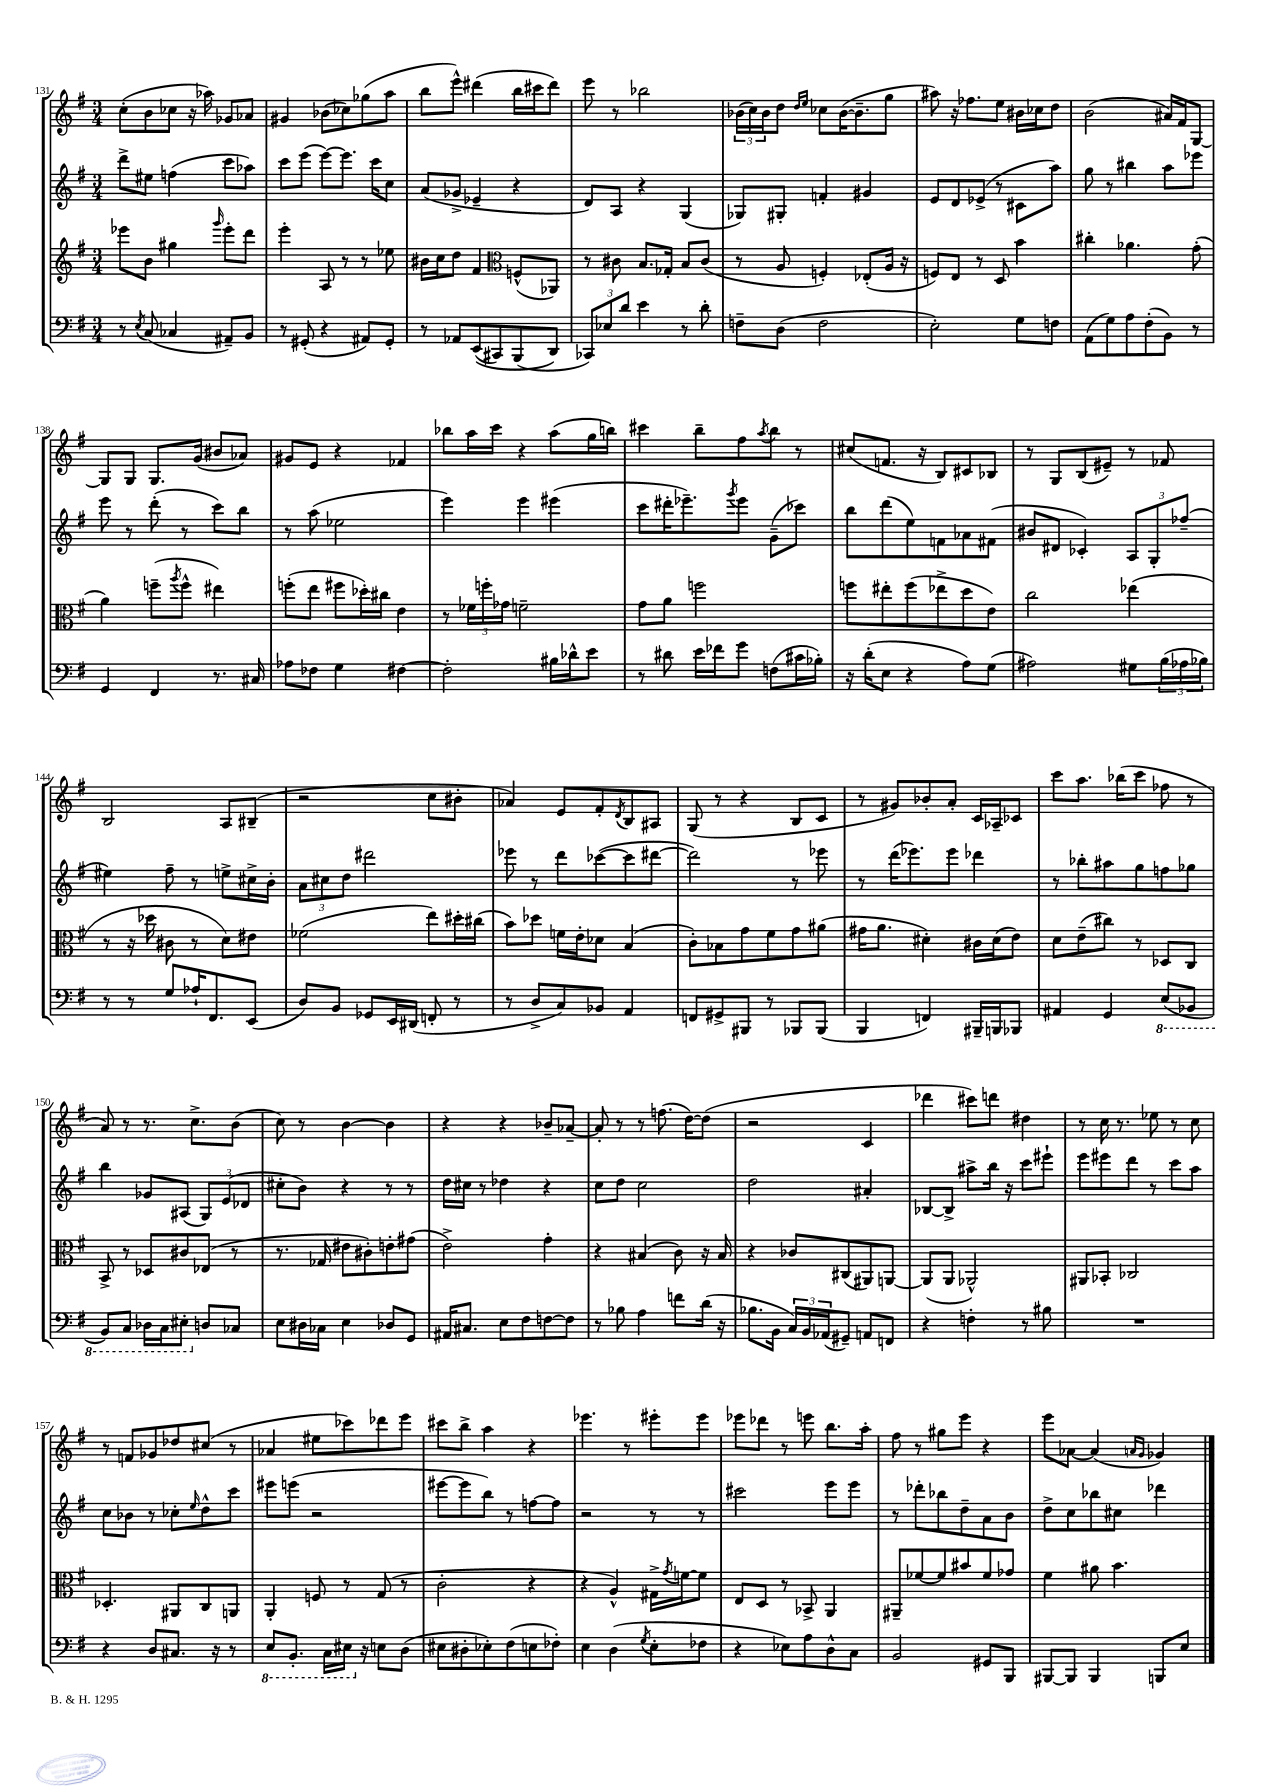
<<
\new StaffGroup <<
\new Staff = "s0" {
    \clef treble \key g \major \numericTimeSignature \time 3/4
    c''8-.( b'8 ces''8 r16 aes''16) ges'8 aes'8 |
    gis'4 bes'8( ces''8) ges''8( a''8 |
    b''8 e'''8-^) dis'''4( b''16 cis'''16 dis'''8) |
    e'''8 r8 bes''2 |
    \tuplet 3/2 { bes'16( c''16) bes'16 } d''8 \grace { d''16 e''16 } ces''8 bes'16~( bes'8.-- g''8 |
    ais''8) r16 fes''8. e''8 bis'16 ces''16 d''8 |
    b'2( ais'16) fis'16 g8~ |
    g8 g8 g8. g'16( bis'8 aes'8) |
    gis'8 e'8 r4 fes'4 |
    bes''8 a''16 c'''16 r4 a''8( g''16 b''16) |
    cis'''4 b''8-- fis''8 \acciaccatura { a''8 } b''8 r8 |
    cis''8( f'8. r16 b8) cis'8 bes8 |
    r8 g8 b8( eis'8--) r8 fes'8 |
    b2 a8 bis8--( |
    r2 c''8 bis'8-. |
    aes'4) e'8 fis'8-. \acciaccatura { d'8 } b8 ais8 |
    g8( r8 r4 b8 c'8 |
    r8 gis'8) bes'8-. a'8-. c'16 aes16-- ces'8 |
    c'''8 a''8. bes''16( c'''8 fes''8 r8 |
    a'8) r8 r8. c''8.-> b'8( |
    c''8) r8 b'4~ b'4 |
    r4 r4 bes'8-- aes'8~-- |
    aes'8-. r8 r8 f''8.( d''16~) d''8( |
    r2 c'4 |
    des'''4 cis'''8) d'''8 dis''4 |
    r8 c''16 r8. ees''8 r8 c''8 |
    r8 f'8 ges'8 des''8 cis''8( r8 |
    aes'4 eis''8 ces'''8) des'''8 e'''8 |
    cis'''8 b''8-> a''4 r4 |
    ees'''4. r8 eis'''8-. eis'''8 |
    ees'''8 des'''8 r8 e'''8 b''8. a''16-. |
    fis''8 r8 gis''8 e'''8 r4 |
    e'''8 aes'8~ aes'4( \grace { a'16 g'16 } ges'4) \bar "|." |
}
\new Staff = "s1" {
    \clef treble \key g \major \numericTimeSignature \time 3/4
    d'''8-> eis''8 f''4( c'''8 aes''8) |
    c'''8 e'''8( e'''8~) e'''8. c'''16 c''8 |
    a'8( ges'8-> ees'4-- r4 |
    d'8) a8 r4 g4( |
    ges8) gis8-. f'4-. gis'4 |
    e'8 d'8 ees'8->( r8 cis'8 a''8) |
    g''8 r8 bis''4 a''8 ees'''8 |
    e'''8 r8 d'''8-.( r8 c'''8) b''8 |
    r8 a''8( ees''2 |
    e'''4) e'''4 eis'''4( |
    c'''8 dis'''16-. ees'''8.--) \acciaccatura { g'''8 } ees'''8 g'8--( ces'''8) |
    b''8 d'''8( e''8) f'8 aes'8 fis'8( |
    bis'8 dis'8 ces'4-.) \tuplet 3/2 { a8 g8-. fes''8--( } |
    eis''4) fis''8-- r8 e''8-> cis''16-> b'16-. |
    \tuplet 3/2 { a'8 cis''8 d''8 } dis'''2 |
    ees'''8 r8 d'''8 ces'''8~( ces'''8 dis'''8~ |
    dis'''2) r8 ees'''8 |
    r8 d'''16( ees'''8.) ees'''8 des'''4 |
    r8 bes''8-. ais''8 g''8 f''8 ges''8 |
    b''4 ges'8 ais8( \tuplet 3/2 { g8) e'8( des'8 } |
    cis''8-. b'8) r4 r8 r8 |
    d''16 cis''16 r8 des''4 r4 |
    c''8 d''8 c''2 |
    d''2 ais'4-. |
    bes8~ bes8-> ais''8-> b''16 r16 c'''8 eis'''8-! |
    e'''8 eis'''8 d'''8 r8 c'''8 a''8 |
    c''8 bes'8 r8 ces''8-. \grace { e''16 } d''8-^ c'''8 |
    eis'''8 e'''8( r2 |
    eis'''8~ eis'''8 b''8) r8 f''8~ f''8 |
    r2 r8 r8 |
    cis'''2 e'''8 e'''8 |
    r8 des'''8-. bes''8 d''8-- a'8 b'8 |
    d''8-> c''8 bes''8 cis''8 des'''4 \bar "|." |
}
\new Staff = "s2" {
    \clef treble \key g \major \numericTimeSignature \time 3/4
    ees'''8 b'8 gis''4 \grace { g'''16 } ees'''8-. d'''8 |
    e'''4-. a8 r8 r8 ees''8 |
    bis'16 c''16 d''8 fis'4 \clef alto f8-^( aes,8) |
    r8 cis'8 b8. ges16-. b8 cis'8( |
    r8 a8 f4-.) ees8-.( a16 r16 |
    f8) e8 r8 d8 b'4 |
    cis''4-. aes'4. g'8-.( |
    a'4) f''8--( \acciaccatura { a''8 } f''8-^ eis''4) |
    f''8-.( e''8 fis''8 des''16-.) cis''16 e'4 |
    r8 \tuplet 3/2 { fes'16 f''16-. ges'16 } f'2-- |
    g'8 a'8 f''2 |
    f''8 eis''8-. f''8( ees''8-> d''8 e'8) |
    c''2 ees''4( |
    r8 r16 des''16 cis'8 r8 d'8) eis'8 |
    fes'2( e''8) dis''16-. cis''16( |
    b'8) des''8 f'16 e'16-. des'8 b4( |
    c'8-.) bes8 g'8 fis'8 g'8 ais'8( |
    gis'16 a'8. dis'4-.) cis'16 dis'16( e'8) |
    d'8 e'8--( cis''8) r8 des8 c8 |
    b,8-> r8 des8 cis'8 ees8( r8 |
    r8. ges16 eis'8 cis'8-.) e'8-. gis'8( |
    e'2->) g'4-. |
    r4 bis4( c'8) r16 bis16 |
    r4 ces'8 cis8( ais,8) a,8~ |
    a,8( a,8 aes,2-^) |
    ais,8 bes,8-. ces2 |
    des4.-. ais,8 c8 a,8 |
    a,4-. f8 r8 g8( r8 |
    c'2-. r4 |
    r4 a4-^) gis16-> \acciaccatura { g'8 } f'16~ f'8 |
    e8 d8 r8 bes,8-> a,4 |
    ais,8-- fes'8~ fes'8 bis'8 fes'8 ges'8 |
    fis'4 ais'8 b'4. \bar "|." |
}
\new Staff = "s3" {
    \clef bass \key g \major \numericTimeSignature \time 3/4
    r8 \acciaccatura { e8 } c8( ces4 ais,8--) b,8 |
    r8 gis,8-.( r4 ais,8) gis,8-. |
    r8 aes,8 e,8(\( cis,8) b,,8( d,8\) |
    \tuplet 3/2 { ces,8) ees8 d'8 } e'4 r8 d'8-. |
    f8-- d8( f2 |
    e2-.) g8 f8 |
    a,8( g8) a8 fis8-.( b,8) r8 |
    g,4 fis,4 r8. cis16 |
    aes8 fes8 g4 fis4~ |
    fis2-. bis16 des'16-^ e'8 |
    r8 dis'8 e'16 fes'16 g'8 f8( cis'16 bes16-.) |
    r16 d'16-.( e8 r4 a8) g8( |
    ais2) gis8 \tuplet 3/2 { b16( aes16 bes16) } |
    r8 r8 g8 aes16-! fis,8. e,8( |
    d8) b,8 ges,8 e,16 dis,16( f,8-. r8 |
    r8 d8-> c8) bes,8 a,4 |
    f,8 gis,8-> bis,,8 r8 bes,,8 bes,,8( |
    b,,4 f,4) bis,,16-- b,,16 bes,,8 |
    ais,4 g,4 \ottava #-1 e,8( bes,,8 |
    b,,8) c,8 des,16 c,16 eis,8-. \ottava #0 d!8 ces8 |
    e8 dis16 ces16 e4 des8 g,8 |
    ais,16 cis8. e8 fis8 f8~ f8 |
    r8 bes8 a4 f'8 d'16( r16 |
    bes8. b,16 \tuplet 3/2 { c16) b,16 aes,16( } gis,8--) a,8 f,8 |
    r4 f4-. r8 bis8 |
    R2. |
    r4 d8 cis8. r16 r8 |
    \ottava #-1 e,8 b,,8.-. c,16 eis,16 \ottava #0 r16 e!8 d8( |
    eis8 dis8-. ees8-.) fis8( e8 fes8-.) |
    e4 d4( \acciaccatura { g8 } e8-. fes8 |
    r4 ees8) a8 d8-^ c8 |
    b,2 gis,8 b,,8 |
    bis,,8~ bis,,8 bis,,4 b,,8 e8 \bar "|." |
}
>>
>>
\layout { \context { \Score currentBarNumber = #131 } }
